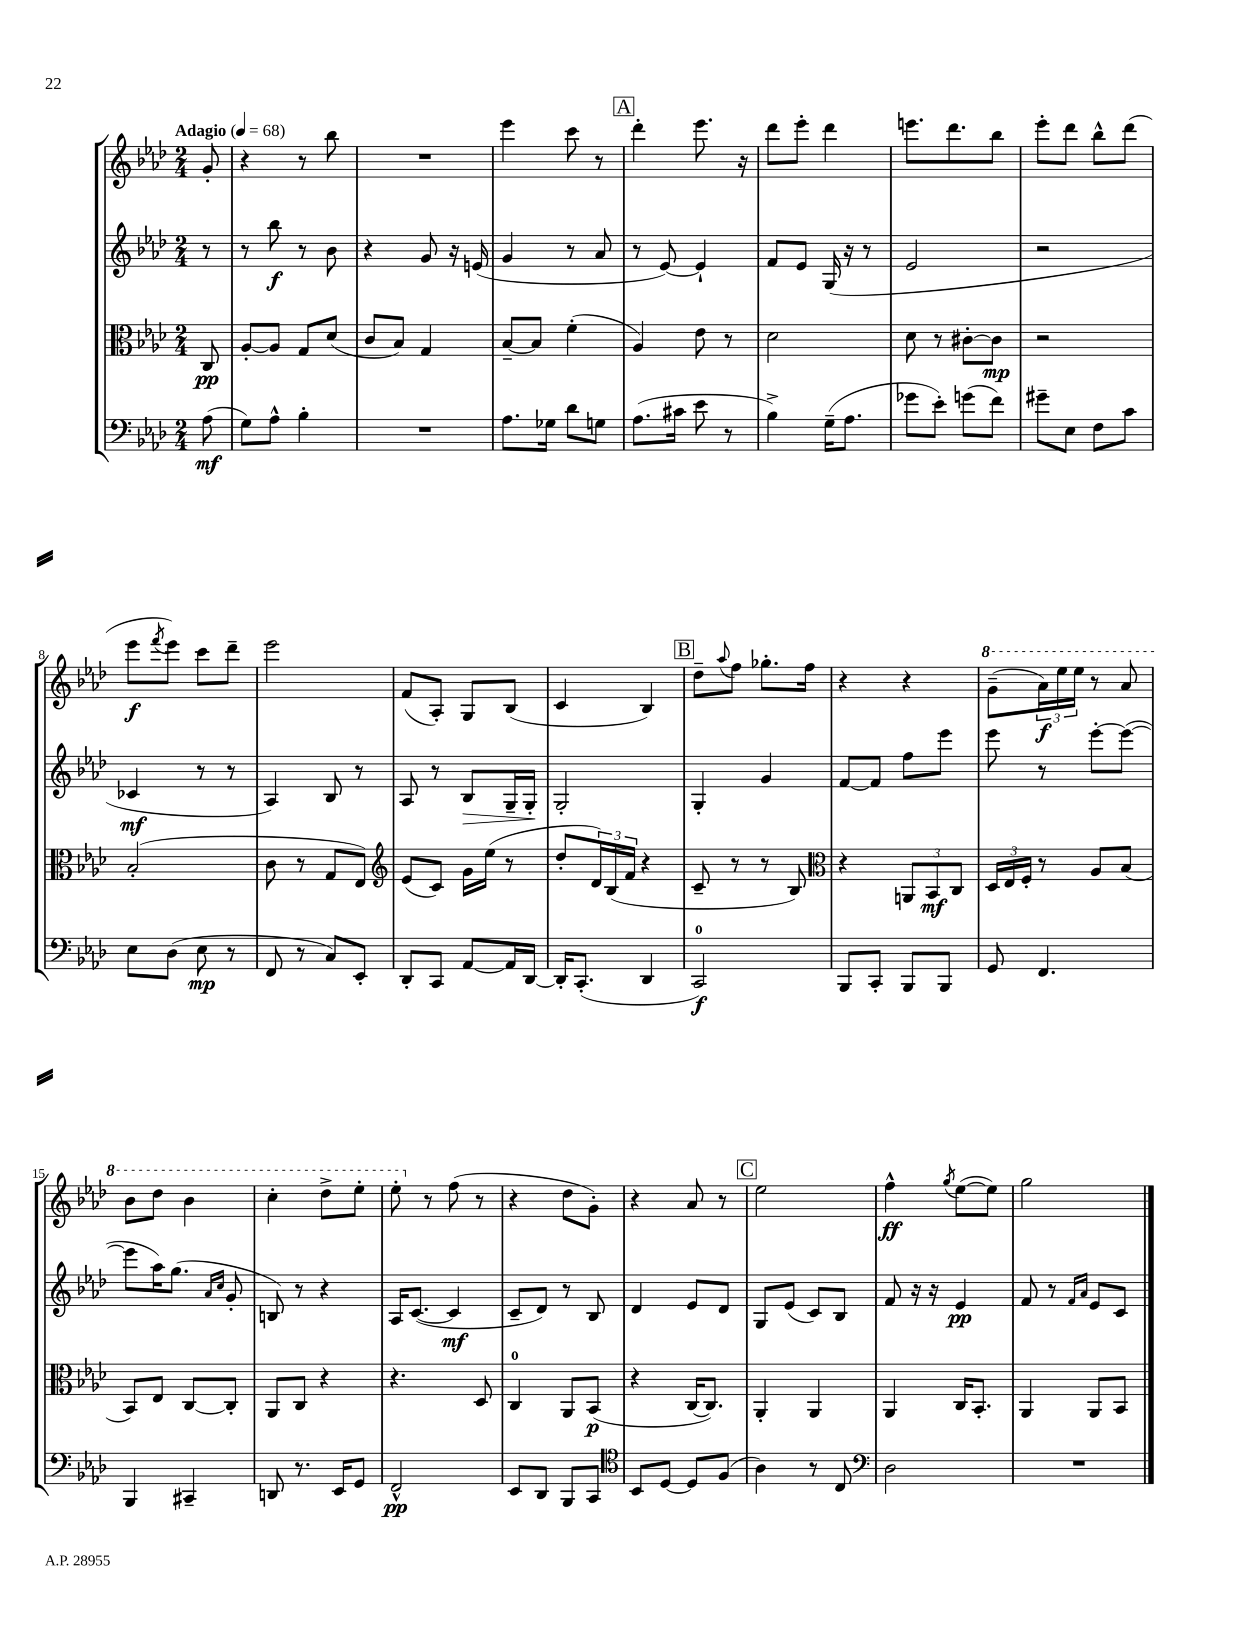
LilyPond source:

<<
\new StaffGroup <<
\new Staff = "s0" {
    \clef treble \key aes \major \numericTimeSignature \time 2/4 \partial 8 \tempo "Adagio" 4 = 68
    g'8-. |
    r4 r8 bes''8 |
    R2 |
    ees'''4 c'''8 r8 |
    \mark \markup { \box "A" } des'''4-. ees'''8. r16 |
    des'''8 ees'''8-. des'''4 |
    e'''8. des'''8. bes''8 |
    ees'''8-. des'''8 bes''8-^ des'''8( |
    ees'''8\f \acciaccatura { f'''8 } ees'''8) c'''8 des'''8-- |
    ees'''2 |
    f'8( aes8-.) g8 bes8( |
    c'4 bes4) |
    \mark \markup { \box "B" } des''8-- \appoggiatura { aes''8 } f''8 ges''8.-. f''16 |
    r4 r4 |
    \ottava #1 g''8--( \tuplet 3/2 { aes''16\f) ees'''16 ees'''16 } r8 aes''8 |
    bes''8 des'''8 bes''4 |
    c'''4-. des'''8-> ees'''8-. |
    ees'''8-. \ottava #0 r8 f''8( r8 |
    r4 des''8 g'8-.) |
    r4 aes'8 r8 |
    \mark \markup { \box "C" } ees''2 |
    f''4-^\ff \acciaccatura { g''8 } ees''8~( ees''8) |
    g''2 \bar "|." |
}
\new Staff = "s1" {
    \clef treble \key aes \major \numericTimeSignature \time 2/4 \partial 8
    r8 |
    r8 bes''8\f r8 bes'8 |
    r4 g'8 r16 e'16( |
    g'4 r8 aes'8 |
    \mark \markup { \box "A" } r8 ees'8~) ees'4-! |
    f'8 ees'8 g16( r16 r8 |
    ees'2 |
    r2 |
    ces'4\mf r8 r8 |
    aes4) bes8 r8 |
    aes8 r8 bes8\> g16-- g16-.\! |
    g2-. |
    \mark \markup { \box "B" } g4-. g'4 |
    f'8~ f'8 f''8 ees'''8 |
    ees'''8 r8 ees'''8~-. ees'''8~( |
    ees'''8 aes''16) g''8.( \grace { aes'16 c''16 } g'8-. |
    b8) r8 r4 |
    aes16 c'8.~( c'4\mf |
    c'8-- des'8) r8 bes8 |
    des'4 ees'8 des'8 |
    \mark \markup { \box "C" } g8 ees'8( c'8) bes8 |
    f'8 r16 r16 ees'4\pp |
    f'8 r8 \grace { f'16 aes'16 } ees'8 c'8 \bar "|." |
}
\new Staff = "s2" {
    \clef alto \key aes \major \numericTimeSignature \time 2/4 \partial 8
    c8\pp |
    aes8~-. aes8 g8 des'8( |
    c'8 bes8) g4 |
    bes8~-- bes8 f'4-.( |
    \mark \markup { \box "A" } aes4) ees'8 r8 |
    des'2 |
    des'8 r8 cis'8~-. cis'8\mp |
    r2 |
    bes2-.( |
    c'8 r8 g8 ees8) |
    \clef treble ees'8( c'8) g'16 ees''16( r8 |
    des''8-. \tuplet 3/2 { des'16) bes16( f'16 } r4 |
    \mark \markup { \box "B" } c'8-- r8 r8 bes8) |
    \clef alto r4 \tuplet 3/2 { a,8 bes,8\mf c8 } |
    \tuplet 3/2 { des16 ees16 f16-. } r8 aes8 bes8( |
    bes,8) ees8 c8~ c8-. |
    aes,8 c8 r4 |
    r4. des8 |
    c4-0 aes,8 bes,8\p( |
    r4 c16~ c8.) |
    \mark \markup { \box "C" } aes,4-. aes,4 |
    aes,4 c16 bes,8.-. |
    aes,4 aes,8 bes,8 \bar "|." |
}
\new Staff = "s3" {
    \clef bass \key aes \major \numericTimeSignature \time 2/4 \partial 8
    aes8\mf( |
    g8) aes8-^ bes4-. |
    R2 |
    aes8. ges16 des'8 g8 |
    \mark \markup { \box "A" } aes8.( cis'16 ees'8 r8 |
    bes4->) g16--( aes8. |
    ges'8 ees'8-.) g'8( f'8) |
    gis'8-- ees8 f8 c'8 |
    ees8 des8( ees8\mp r8 |
    f,8 r8 c8) ees,8-. |
    des,8-. c,8 aes,8~ aes,16 des,16~ |
    des,16-. c,8.-.( des,4 |
    \mark \markup { \box "B" } c,2-0\f) |
    bes,,8 c,8-. bes,,8 bes,,8 |
    g,8 f,4. |
    bes,,4 cis,4-- |
    d,8 r8. ees,16 g,8 |
    f,2-^\pp |
    ees,8 des,8 bes,,8 c,8 |
    \clef tenor bes,8 des8~ des8 f8( |
    \mark \markup { \box "C" } aes4) r8 c8 |
    \clef bass des2 |
    R2 \bar "|." |
}
>>
>>
